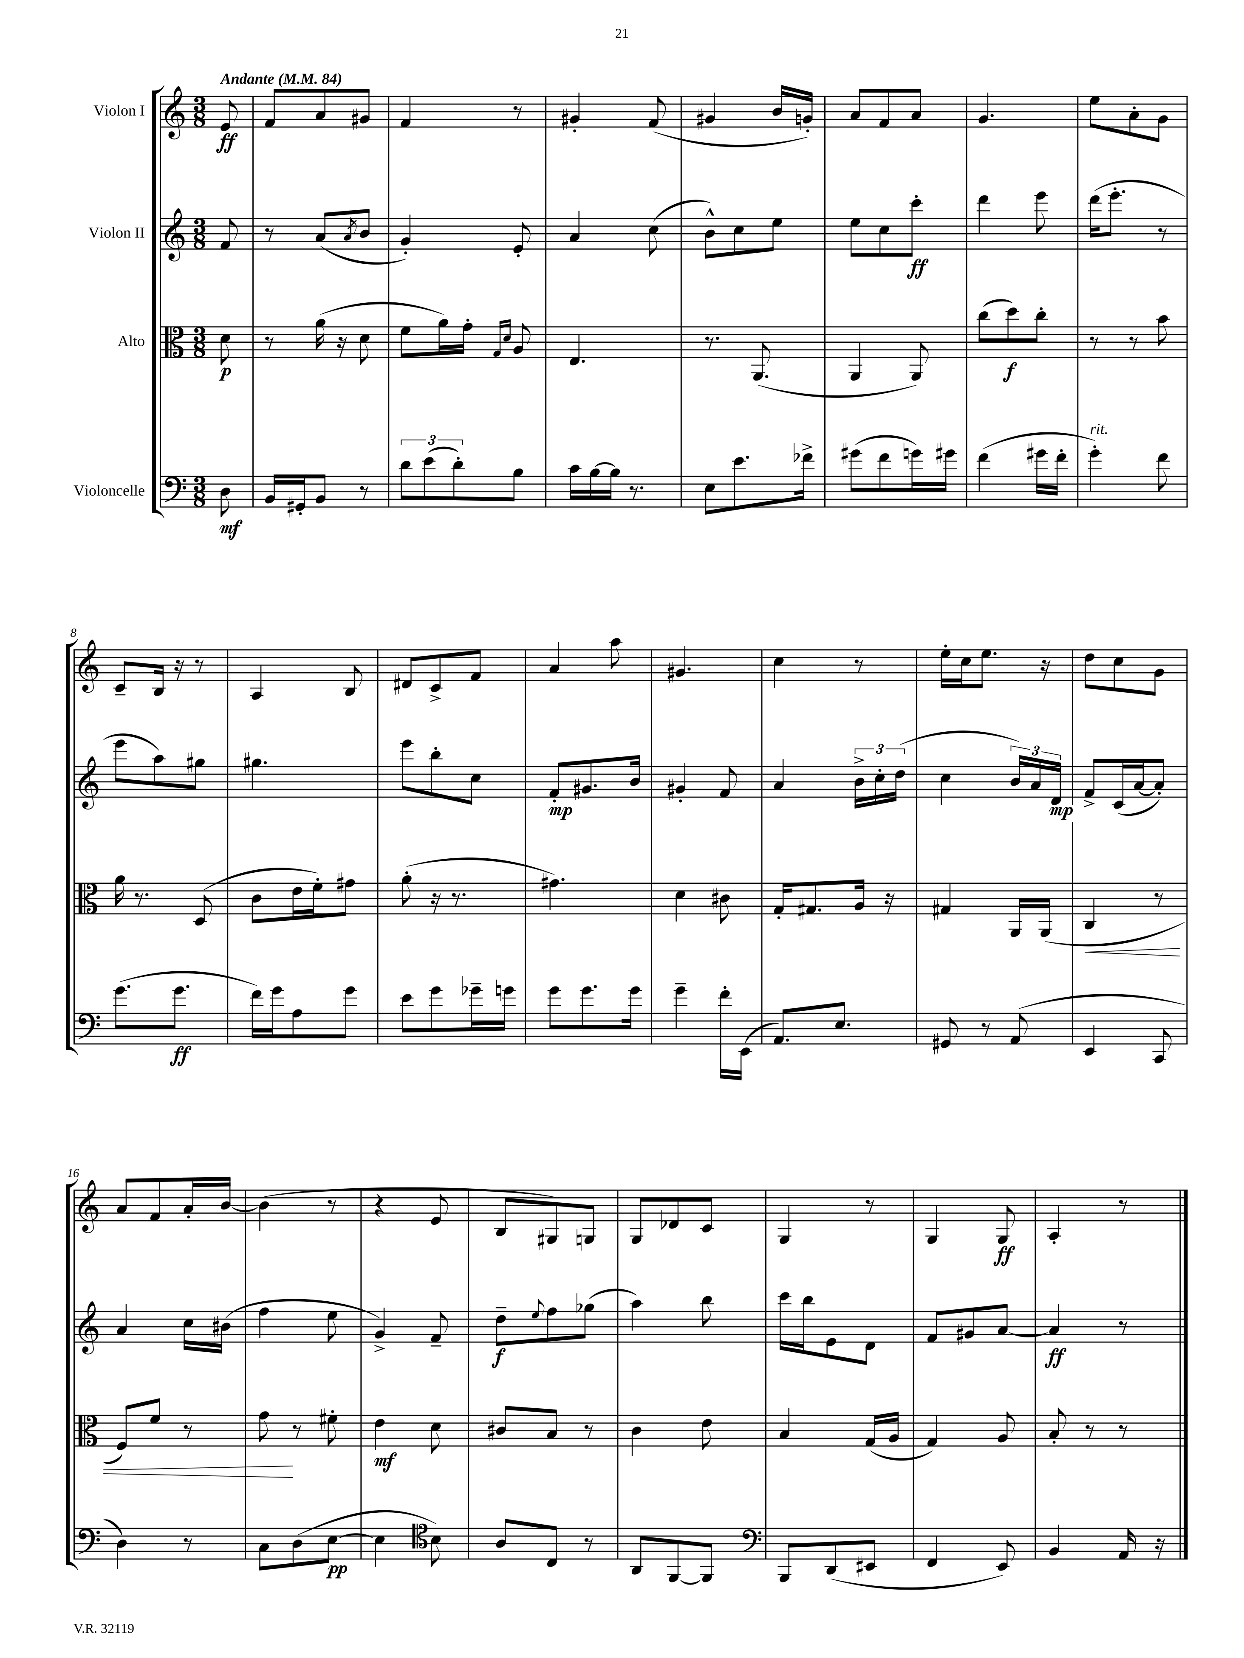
<<
\new StaffGroup <<
\new Staff = "s0" \with { instrumentName = "Violon I" } {
    \clef treble \key c \major \numericTimeSignature \time 3/8 \partial 8 \tempo "Andante" 4 = 84
    e'8\ff |
    f'8 a'8 gis'8 |
    f'4 r8 |
    gis'4-. f'8( |
    gis'4 b'16 g'16-.) |
    a'8 f'8 a'8 |
    g'4. |
    e''8 a'8-. g'8 |
    c'8-- b16 r16 r8 |
    a4 b8 |
    dis'8 c'8-> f'8 |
    a'4 a''8 |
    gis'4. |
    c''4 r8 |
    e''16-. c''16 e''8. r16 |
    d''8 c''8 g'8 |
    a'8 f'8 a'16-. b'16~ |
    b'4( r8 |
    r4 e'8 |
    b8 gis8) g8 |
    g8 des'8 c'8 |
    g4 r8 |
    g4 g8\ff |
    a4-. r8 \bar "|." |
}
\new Staff = "s1" \with { instrumentName = "Violon II" } {
    \clef treble \key c \major \numericTimeSignature \time 3/8 \partial 8
    f'8 |
    r8 a'8( \acciaccatura { a'8 } b'8 |
    g'4-.) e'8-. |
    a'4 c''8( |
    b'8-^) c''8 e''8 |
    e''8 c''8 c'''8-.\ff |
    d'''4 e'''8 |
    d'''16( e'''8.-. r8 |
    e'''8 a''8) gis''8 |
    gis''4. |
    e'''8 b''8-. c''8 |
    f'8-.\mp gis'8. b'16 |
    gis'4-. f'8 |
    a'4 \tuplet 3/2 { b'16-> c''16-. d''16( } |
    c''4 \tuplet 3/2 { b'16) a'16 d'16\mp } |
    f'8-> c'16( a'16~ a'8-.) |
    a'4 c''16 bis'16( |
    f''4 e''8 |
    g'4->) f'8-- |
    d''8--\f \appoggiatura { e''8 } f''8 ges''8( |
    a''4) b''8 |
    c'''16 b''16 e'8 d'8 |
    f'8 gis'8 a'8~ |
    a'4\ff r8 \bar "|." |
}
\new Staff = "s2" \with { instrumentName = "Alto" } {
    \clef alto \key c \major \numericTimeSignature \time 3/8 \partial 8
    d'8\p |
    r8 a'16( r16 d'8 |
    f'8 a'16) g'16-. \grace { g16 d'16 } a8 |
    e4. |
    r8. a,8.( |
    a,4 a,8) |
    c''8( d''8\f) c''8-. |
    r8 r8 b'8 |
    a'16 r8. d8( |
    c'8 e'16 f'16-.) gis'8 |
    a'8-.( r16 r8. |
    gis'4.) |
    d'4 cis'8 |
    g16-. gis8. a16 r16 |
    gis4 a,16 a,16( |
    c4\< r8 |
    f8) f'8 r8 |
    g'8\! r8 fis'8-. |
    e'4\mf d'8 |
    cis'8 b8 r8 |
    c'4 e'8 |
    b4 g16( a16 |
    g4) a8 |
    b8-. r8 r8 \bar "|." |
}
\new Staff = "s3" \with { instrumentName = "Violoncelle" } {
    \clef bass \key c \major \numericTimeSignature \time 3/8 \partial 8
    d8\mf |
    b,16 gis,16-. b,8 r8 |
    \tuplet 3/2 { d'8 e'8( d'8-.) } b8 |
    c'16 b16~ b16 r8. |
    e8 e'8. fes'16-> |
    gis'8( f'8 g'16) gis'16 |
    f'4( gis'16 f'16-. |
    g'4-.^\markup { \italic "rit." }) f'8 |
    g'8.( g'8.\ff |
    f'16) g'16 a8 g'8 |
    e'8 g'8 ges'16-- g'16 |
    g'8 g'8. g'16 |
    g'4-- f'16-. e,16( |
    a,8.) e8. |
    gis,8 r8 a,8( |
    e,4 c,8 |
    d4) r8 |
    c8 d8( e8~\pp |
    e4 \clef tenor b8) |
    a8 c8 r8 |
    a,8 f,8~ f,8 |
    \clef bass b,,8 d,8( eis,8 |
    f,4 e,8) |
    b,4 a,16 r16 \bar "|." |
}
>>
>>
